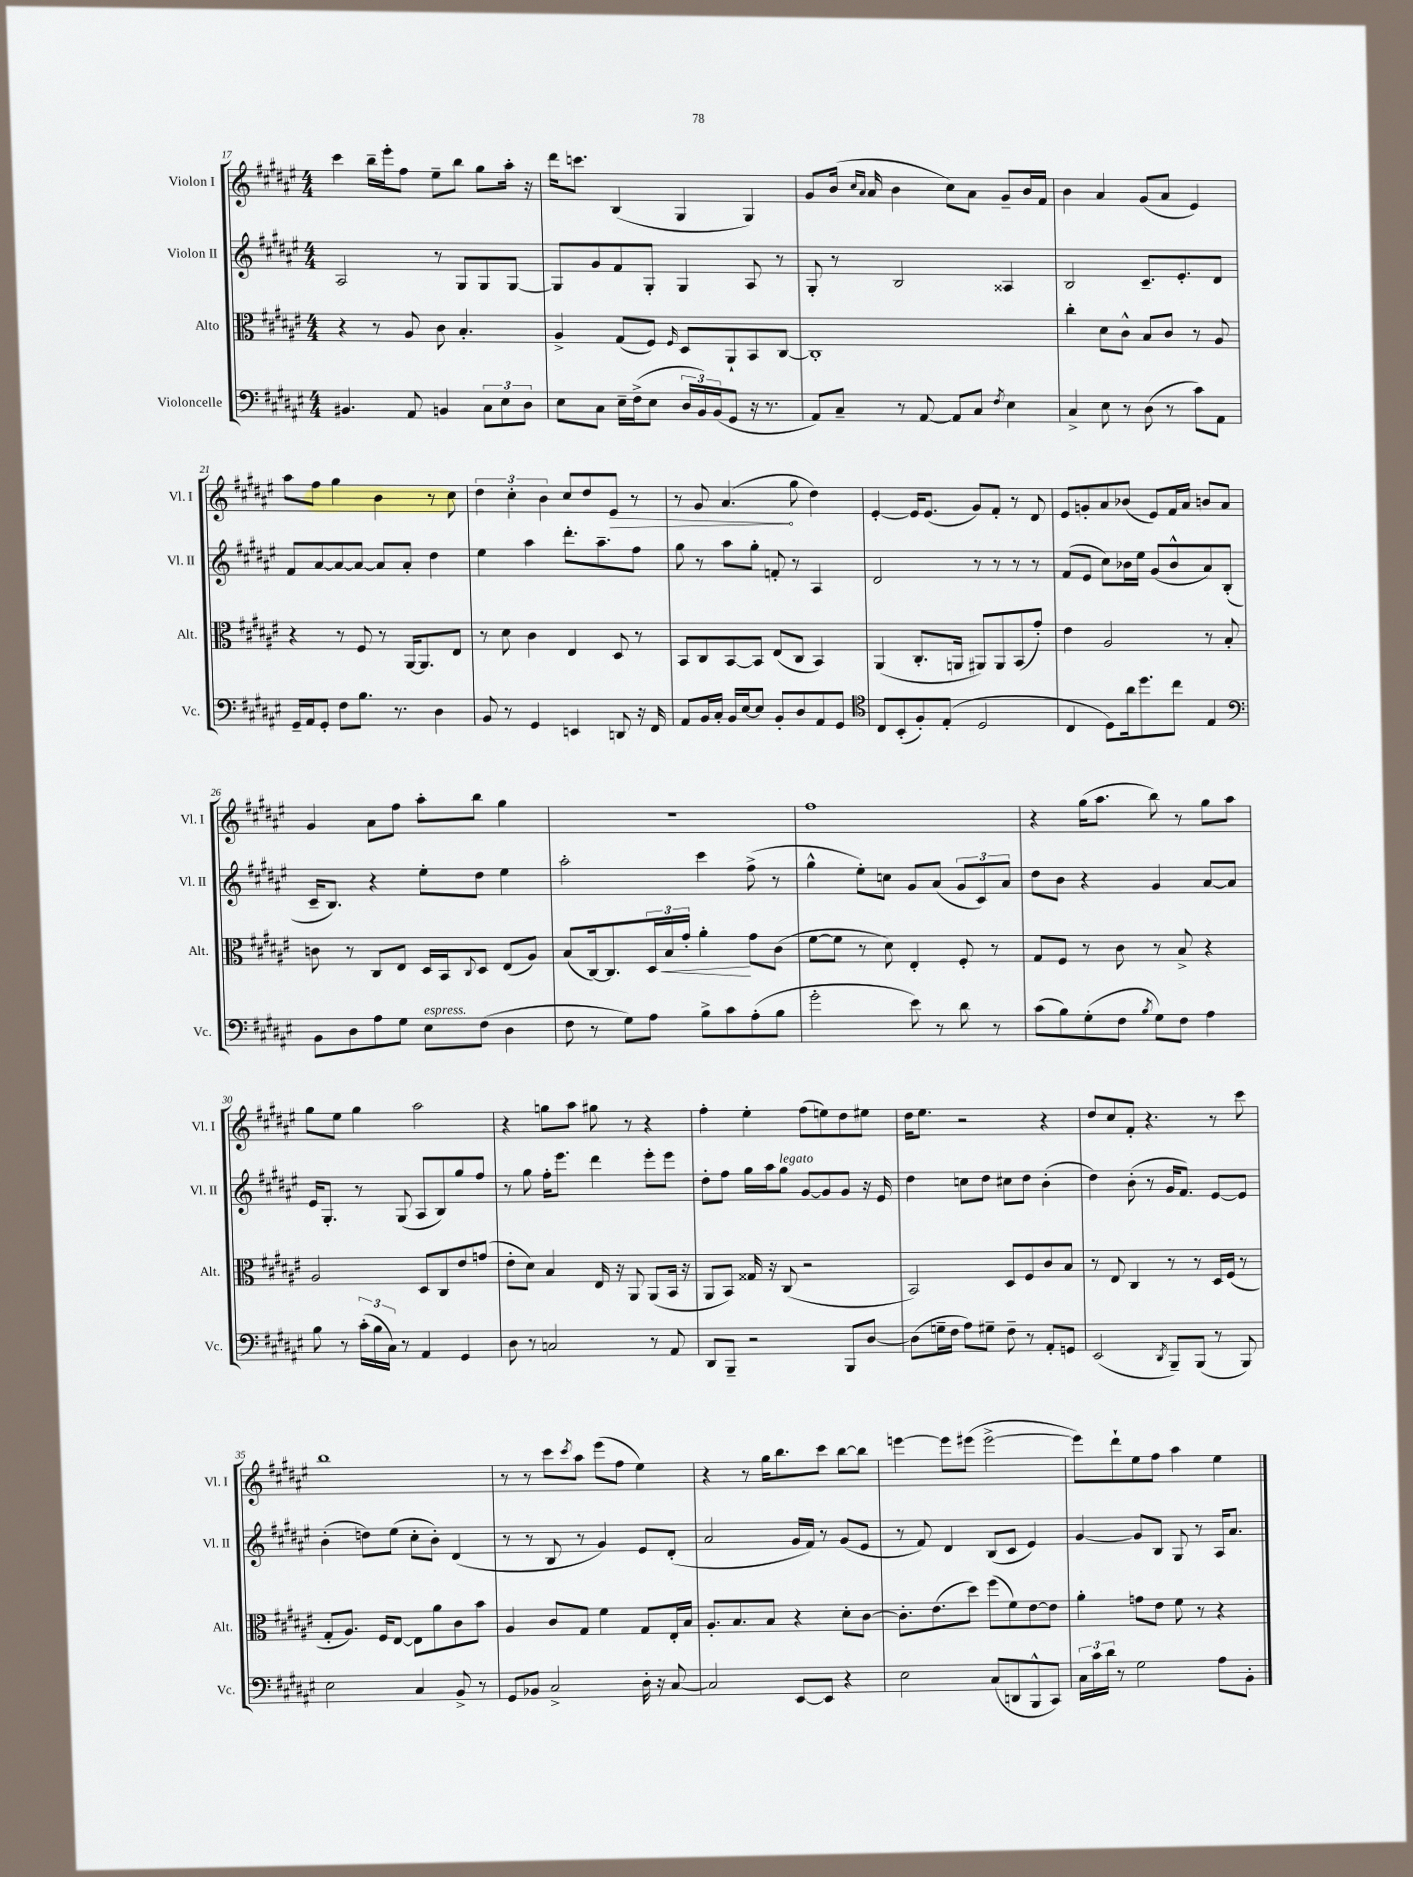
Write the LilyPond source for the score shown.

<<
\new StaffGroup <<
\new Staff = "s0" \with { instrumentName = "Violon I" shortInstrumentName = "Vl. I" } {
    \clef treble \key fis \major \numericTimeSignature \time 4/4
    cis'''4 b''16-- eis'''16-. fis''8 eis''8-- b''8 gis''8 ais''16-. r16 |
    dis'''16 c'''8. b4( gis4 gis4) |
    gis'8 b'16( \grace { cis''16 ais'16 } ais'16 b'4 cis''8) ais'8 gis'8-- b'16 fis'16 |
    b'4 ais'4 gis'8( ais'8 eis'4) |
    ais''8 fis''8 gis''4 b'4 r8 cis''8 |
    \tuplet 3/2 { dis''4 cis''4-. b'4 } cis''8 dis''8 \once \override Hairpin.circled-tip = ##t eis'8\> r8 |
    r8 gis'8 ais'4.\!( gis''8 dis''4) |
    eis'4~-. eis'16 eis'8.( gis'8) fis'8-. r8 dis'8 |
    eis'8 g'8-. ais'8 bes'8( eis'8) fis'16 ais'16 b'8 ais'8 |
    gis'4 ais'8 fis''8 ais''8-. b''8 gis''4 |
    R1 |
    fis''1 |
    r4 gis''16( ais''8. b''8) r8 gis''8 ais''8 |
    gis''8 eis''8 gis''4 ais''2 |
    r4 g''8 ais''8 gis''8 r8 r4 |
    fis''4-. eis''4-. fis''8( e''8) dis''8 eis''8 |
    dis''16 eis''8. r2 r4 |
    dis''8 cis''8 fis'8-. r4. r8 cis'''8 |
    b''1 |
    r8 r8 cis'''8 \acciaccatura { cis'''8 } ais''8 eis'''8( fis''8 eis''4) |
    r4 r8 gis''16 b''8. cis'''8 b''8~ b''8 |
    e'''4~ e'''8 eis'''8( eis'''2~-> |
    eis'''8) dis'''8-! eis''8 fis''8 ais''4 eis''4 \bar "|." |
}
\new Staff = "s1" \with { instrumentName = "Violon II" shortInstrumentName = "Vl. II" } {
    \clef treble \key fis \major \numericTimeSignature \time 4/4
    ais2 r8 gis8 gis8 gis8~ |
    gis8 gis'8 fis'8 gis8-. gis4 ais8 r8 |
    gis8-. r8 b2 aisis4 |
    b2 cis'8.-- eis'8.-. dis'8 |
    fis'8 ais'8~ ais'8~ ais'8~ ais'8 ais'8-. dis''4 |
    eis''4 ais''4 dis'''8.-. ais''8.-- fis''8 |
    gis''8 r8 ais''8 gis''8-. f'8-. r8 ais4 |
    dis'2 r8 r8 r8 r8 |
    fis'8( eis'8 cis''8) bes'16 eis''16 gis'8( bes'8-^ ais'8) b8-.( |
    cis'16-- b8.) r4 eis''8-. dis''8 eis''4 |
    ais''2-. cis'''4 fis''8->( r8 |
    gis''4-^ eis''8-.) c''8 gis'8 ais'8( \tuplet 3/2 { gis'8 cis'8) ais'8 } |
    dis''8 b'8 r4 gis'4 ais'8~ ais'8 |
    eis'16 gis8.-. r8 gis8( ais8 b8) gis''8 fis''8 |
    r8 gis''8 fis''16-. eis'''8. dis'''4 eis'''8-. eis'''8 |
    dis''8-. fis''8 gis''16 ais''16 gis''8^\markup { \italic "legato" } gis'8~ gis'8 gis'8 r16 eis'16 |
    dis''4 c''8 dis''8 cis''8 dis''8 b'4-.( |
    dis''4) b'8-.( r8 gis'16 fis'8.) eis'8~ eis'8 |
    b'4-.( d''8) eis''8( cis''8-. b'8-.) dis'4( |
    r8 r8 b8 r8 gis'4) eis'8 dis'8-.( |
    ais'2 gis'16 fis'16) r8 gis'8( eis'8 |
    r8 fis'8) dis'4 b8( cis'8 eis'4) |
    gis'4~ gis'8 b8 gis8 r8 ais16 ais'8. \bar "|." |
}
\new Staff = "s2" \with { instrumentName = "Alto" shortInstrumentName = "Alt." } {
    \clef alto \key fis \major \numericTimeSignature \time 4/4
    r4 r8 ais8 cis'8 b4.-. |
    ais4-> gis8( fis8) \grace { fis16 } dis8 ais,8-! b,8 cis8~ |
    cis1-. |
    cis''4-. dis'8 cis'8-^ b8 cis'8 r8 ais8 |
    r4 r8 fis8 r8 ais,16~ ais,8. eis8 |
    r8 dis'8 cis'4 eis4 dis8 r8 |
    b,8 cis8 b,8~ b,8 eis8( cis8 b,4) |
    ais,4( cis8.-. a,16 ais,8) ais,8 b,8( gis'8-.) |
    eis'4 ais2 r8 b8-. |
    c'8 r8 cis8 eis8 dis16 b,16 \appoggiatura { cis8 } dis8 eis8( ais8) |
    b8( cis16~) cis8. \tuplet 3/2 { dis16 b16\< gis'16-. } ais'4-.\! gis'8 cis'8( |
    fis'8~ fis'8 r8 dis'8) eis4-. fis8-. r8 |
    gis8 fis8 r8 cis'8 r8 b8-> r4 |
    ais2 dis8 cis8 eis'8 g'8( |
    eis'8-. dis'8) b4 eis16 r16 ais,8 ais,8( b,16 r16 |
    ais,8 b,8) gisis16 r16 cis8( r2 |
    b,2) dis8 fis8 cis'8 b8 |
    r8 eis8 cis4 r8 r8 dis16 fis16( r8 |
    gis8-. ais8.) fis16 eis8~ eis8 ais'8 cis'8 b'8 |
    ais4 cis'8 gis8 fis'4 gis8 eis16-. b16 |
    ais8.-. b8. b8 r4 dis'8-. cis'8~ |
    cis'8.-. eis'8.( dis''8) fis''8( fis'8) eis'8~ eis'8 |
    ais'4-. g'8 eis'8 fis'8 r8 r4 \bar "|." |
}
\new Staff = "s3" \with { instrumentName = "Violoncelle" shortInstrumentName = "Vc." } {
    \clef bass \key fis \major \numericTimeSignature \time 4/4
    bis,4. ais,8 b,4 \tuplet 3/2 { cis8 eis8 dis8 } |
    eis8 cis8 eis16-- fis16->( eis8 \tuplet 3/2 { dis16 b,16) b,16( } gis,8 r16 r8. |
    ais,8) cis8-- r8 ais,8~ ais,8 cis8 \acciaccatura { fis8 } eis4 |
    cis4-> eis8 r8 dis8( r8 cis'8) ais,8 |
    gis,16-- ais,16 gis,8-. fis8 b8. r8. dis4 |
    b,8 r8 gis,4 e,4 d,8 r16 fis,16 |
    ais,8 b,16 cis16-. b,16 eis16~ eis8 b,8-. dis8 ais,8 gis,8 |
    \clef tenor cis8 b,8-.( fis8-.) eis8-.( dis2 |
    cis4 dis8) ais'16 dis''8. cis''8 eis4 |
    \clef bass b,8 dis8 ais8 gis8 eis8^\markup { \italic "espress." } fis8( dis4 |
    fis8 r8 gis8) ais8 b8-> cis'8 ais8-.( b8 |
    gis'2-. eis'8) r8 dis'8 r8 |
    cis'8( b8) gis8-.( fis8 \acciaccatura { b8 } gis8) fis8 ais4 |
    b8 r8 \tuplet 3/2 { cis'16-.( b16 cis16) } r8 ais,4 gis,4 |
    dis8 r8 c2 r8 ais,8 |
    dis,8 b,,8-- r2 b,,8 dis8~ |
    dis8( g16-- fis16 ais8) gis8-- fis8-- r8 ais,8-. g,8 |
    eis,2( \acciaccatura { dis,8 } b,,8--) b,,8( r8 b,,8) |
    eis2 cis4 b,8-> r8 |
    gis,8 bes,8 cis2-> dis16-. r16 cis8~ |
    cis2 eis,8~ eis,8 r4 |
    eis2 cis8( d,8 b,,8-^ cis,8) |
    \tuplet 3/2 { cis16 cis'16 dis'16 } r8 gis2 ais8 b,8-. \bar "|." |
}
>>
>>
\layout { \context { \Score currentBarNumber = #17 } }
